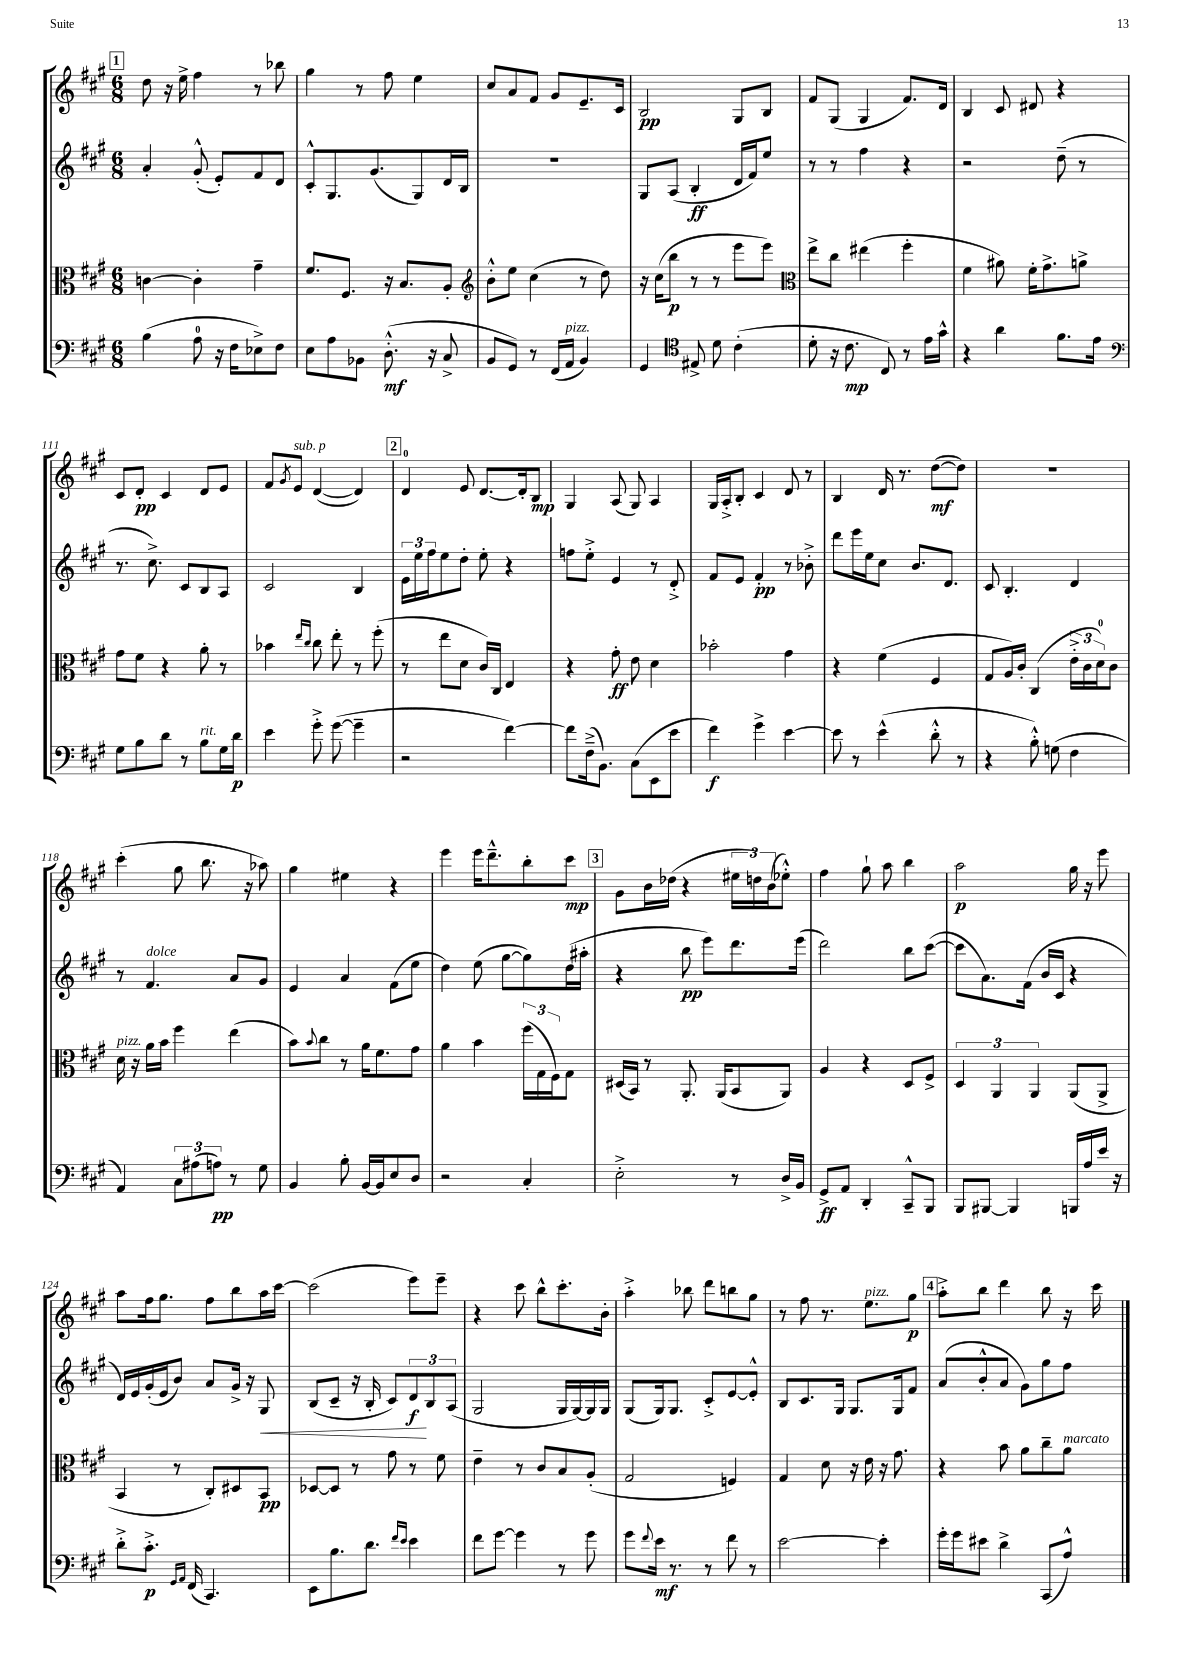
<<
\new StaffGroup <<
\new Staff = "s0" {
    \clef treble \key a \major \numericTimeSignature \time 6/8
    \mark \markup { \box "1" } d''8 r16 e''16-> fis''4 r8 bes''8 |
    gis''4 r8 fis''8 e''4 |
    cis''8 a'8 fis'8 gis'8 e'8.-- cis'16 |
    b2\pp gis8 b8 |
    fis'8 gis8( gis4 fis'8.) d'16 |
    b4 cis'8 dis'8 r4 |
    cis'8 d'8-.\pp cis'4 d'8 e'8 |
    fis'8 \acciaccatura { gis'8 } e'8^\markup { \italic "sub. p" } d'4~( d'4) |
    \mark \markup { \box "2" } d'4-0 e'8 d'8.~ d'16-. b8\mp |
    gis4 a8( gis8) a4 |
    gis16 a16-.-> b8-. cis'4 d'8 r8 |
    b4 d'16 r8. d''8~\mf( d''8) |
    R2. |
    cis'''4-.( gis''8 b''8. r16 aes''8) |
    gis''4 eis''4 r4 |
    e'''4 e'''16 d'''8.---^ b''8-. cis'''8\mp |
    \mark \markup { \box "3" } gis'8 b'16 des''16( r4 \tuplet 3/2 { eis''16 d''16) b'16( } ees''8-.-^) |
    fis''4 gis''8-! a''8 b''4 |
    a''2\p gis''16 r16 e'''8 |
    a''8 fis''16 gis''8. fis''8 b''8 a''16 cis'''16~ |
    cis'''2( e'''8) e'''8-- |
    r4 cis'''8 b''8-^ cis'''8.-. b'16-. |
    a''4-.-> bes''8 d'''8 b''8 gis''8 |
    r8 fis''8 r8. e''8.^\markup { \italic "pizz." } gis''8\p |
    \mark \markup { \box "4" } a''8-.-> b''8 d'''4 b''8 r16 cis'''16 \bar "|." |
}
\new Staff = "s1" {
    \clef treble \key a \major \numericTimeSignature \time 6/8
    \mark \markup { \box "1" } a'4-. gis'8-.-^( e'8-.) fis'8 d'8 |
    cis'8-.-^ gis8. gis'8.( gis8) d'16 b16 |
    R2. |
    gis8 a8( b4-.\ff d'16 fis'16) e''8 |
    r8 r8 fis''4 r4 |
    r2 d''8--( r8 |
    r8. cis''8.->) cis'8 b8 a8 |
    cis'2 b4 |
    \mark \markup { \box "2" } \tuplet 3/2 { e'16 e''16 fis''16 } e''8 d''8-. e''8-. r4 |
    f''8 e''8-.-> e'4 r8 d'8-.-> |
    fis'8 e'8 fis'4-.\pp r8 bes'8-.-> |
    d'''8 e'''16 e''16 cis''8 b'8. d'8. |
    cis'8 b4.-. d'4 |
    r8 fis'4.^\markup { \italic "dolce" } a'8 gis'8 |
    e'4 a'4 fis'8( e''8 |
    d''4) e''8( gis''8~ gis''8) d''16( ais''16-. |
    \mark \markup { \box "3" } r4 b''8\pp e'''8) d'''8. e'''16( |
    d'''2) b''8 cis'''8~( |
    cis'''8 a'8.) fis'16( b'16 cis'16 r4 |
    d'16) e'16 gis'16-.( e'16 b'8) a'8 gis'16-> r16 gis8\< |
    b8( cis'8-- r16 b16-. cis'8) \tuplet 3/2 { d'8\f\! b8 a8( } |
    gis2 gis16 gis16~) gis16 gis16 |
    gis8( gis16) gis8. cis'8-.-> e'8~ e'8-.-^ |
    b8 cis'8. gis16 gis8. gis16 fis'8 |
    \mark \markup { \box "4" } a'8( b'8-.-^ a'8 gis'8) gis''8 fis''8 \bar "|." |
}
\new Staff = "s2" {
    \clef alto \key a \major \numericTimeSignature \time 6/8
    \mark \markup { \box "1" } c'4~ c'4-. gis'4-- |
    fis'8. fis8. r16 b8. a8-. |
    \clef treble b'8-.-^ e''8 cis''4( r8 d''8) |
    r16 cis''16( b''8\p r8 r8 e'''8 e'''8) |
    \clef alto e''8-> cis''8 eis''4( fis''4-. |
    fis'4 ais'8) fis'16-. gis'8.-> a'8-> |
    gis'8 fis'8 r4 a'8-. r8 |
    bes'4 \grace { e''16 cis''16 } cis''8 e''8-. r8 fis''8-.( |
    \mark \markup { \box "2" } r8 e''8 d'8 cis'16) cis16 e4 |
    r4 gis'8-.\ff e'8 d'4 |
    bes'2-. gis'4 |
    r4 fis'4( fis4 |
    gis8 a16) cis'16-. cis4( \tuplet 3/2 { e'16-.-> cis'16 d'16-0) } cis'8 |
    d'16^\markup { \italic "pizz." } r16 a'16 b'16 fis''4 e''4( |
    b'8) \appoggiatura { b'8 } cis''8 r8 a'16 fis'8. gis'8 |
    a'4 b'4 \tuplet 3/2 { fis''16( gis16 fis16) } gis8 |
    \mark \markup { \box "3" } dis16( b,16) r8 a,8.-. a,16( b,8 a,8) |
    a4 r4 d8 fis8-> |
    \tuplet 3/2 { d4 a,4 a,4 } a,8( a,8-> |
    b,4 r8 cis8-.) dis8 b,8\pp |
    des8~ des8 r8 gis'8 r8 fis'8 |
    e'4-- r8 cis'8 b8 a8-.( |
    gis2 f4) |
    gis4 d'8 r16 e'16 r16 gis'8. |
    \mark \markup { \box "4" } r4 b'8 a'8 cis''8-- a'8^\markup { \italic "marcato" } \bar "|." |
}
\new Staff = "s3" {
    \clef bass \key a \major \numericTimeSignature \time 6/8
    \mark \markup { \box "1" } b4( a8-0 r16 fis16 ees8->) fis8 |
    e8 a8 bes,8 d8.-.-^\mf( r16 cis8-> |
    b,8 gis,8) r8 fis,16( a,16^\markup { \italic "pizz." } b,4) |
    gis,4 \clef tenor eis8-> d'8 cis'4-.( |
    d'8-. r16 cis'8.\mp cis8) r8 e'16 gis'16-^ |
    r4 a'4 fis'8. e'16 |
    \clef bass gis8 b8 d'8 r8 b8^\markup { \italic "rit." } gis16 d'16\p |
    e'4 gis'8-.-> gis'8~( gis'4-- |
    \mark \markup { \box "2" } r2 fis'4~) |
    fis'8 fis16--->( b,8.) cis8( e,8 e'8 |
    fis'4\f) gis'4-> e'4~ |
    e'8 r8 e'4-^( d'8-.-^ r8 |
    r4 b8-.-^) g8( fis4 |
    a,4) \tuplet 3/2 { cis8 ais8( a8\pp) } r8 gis8 |
    b,4 b8-. b,16~ b,16 e8 d8 |
    r2 cis4-. |
    \mark \markup { \box "3" } e2-.-> r8 d16-> b,16 |
    gis,8->\ff a,8 d,4-. cis,8---^ b,,8 |
    b,,8 bis,,8~ bis,,4 b,,16 a16 e'16 r16 |
    d'8-.-> cis'8.-.->\p \grace { gis,16 a,16 } fis,16( cis,4.) |
    e,8 b8. d'8. \grace { fis'16 e'16 } e'4 |
    fis'8 gis'8~ gis'4 r8 gis'8 |
    gis'8 \appoggiatura { fis'8 } e'16\mf r8. r8 fis'8 r8 |
    e'2~ e'4-. |
    \mark \markup { \box "4" } gis'16-. gis'16 eis'8 d'4-> cis,8( a8-^) \bar "|." |
}
>>
>>
\layout { \context { \Score currentBarNumber = #105 } }
